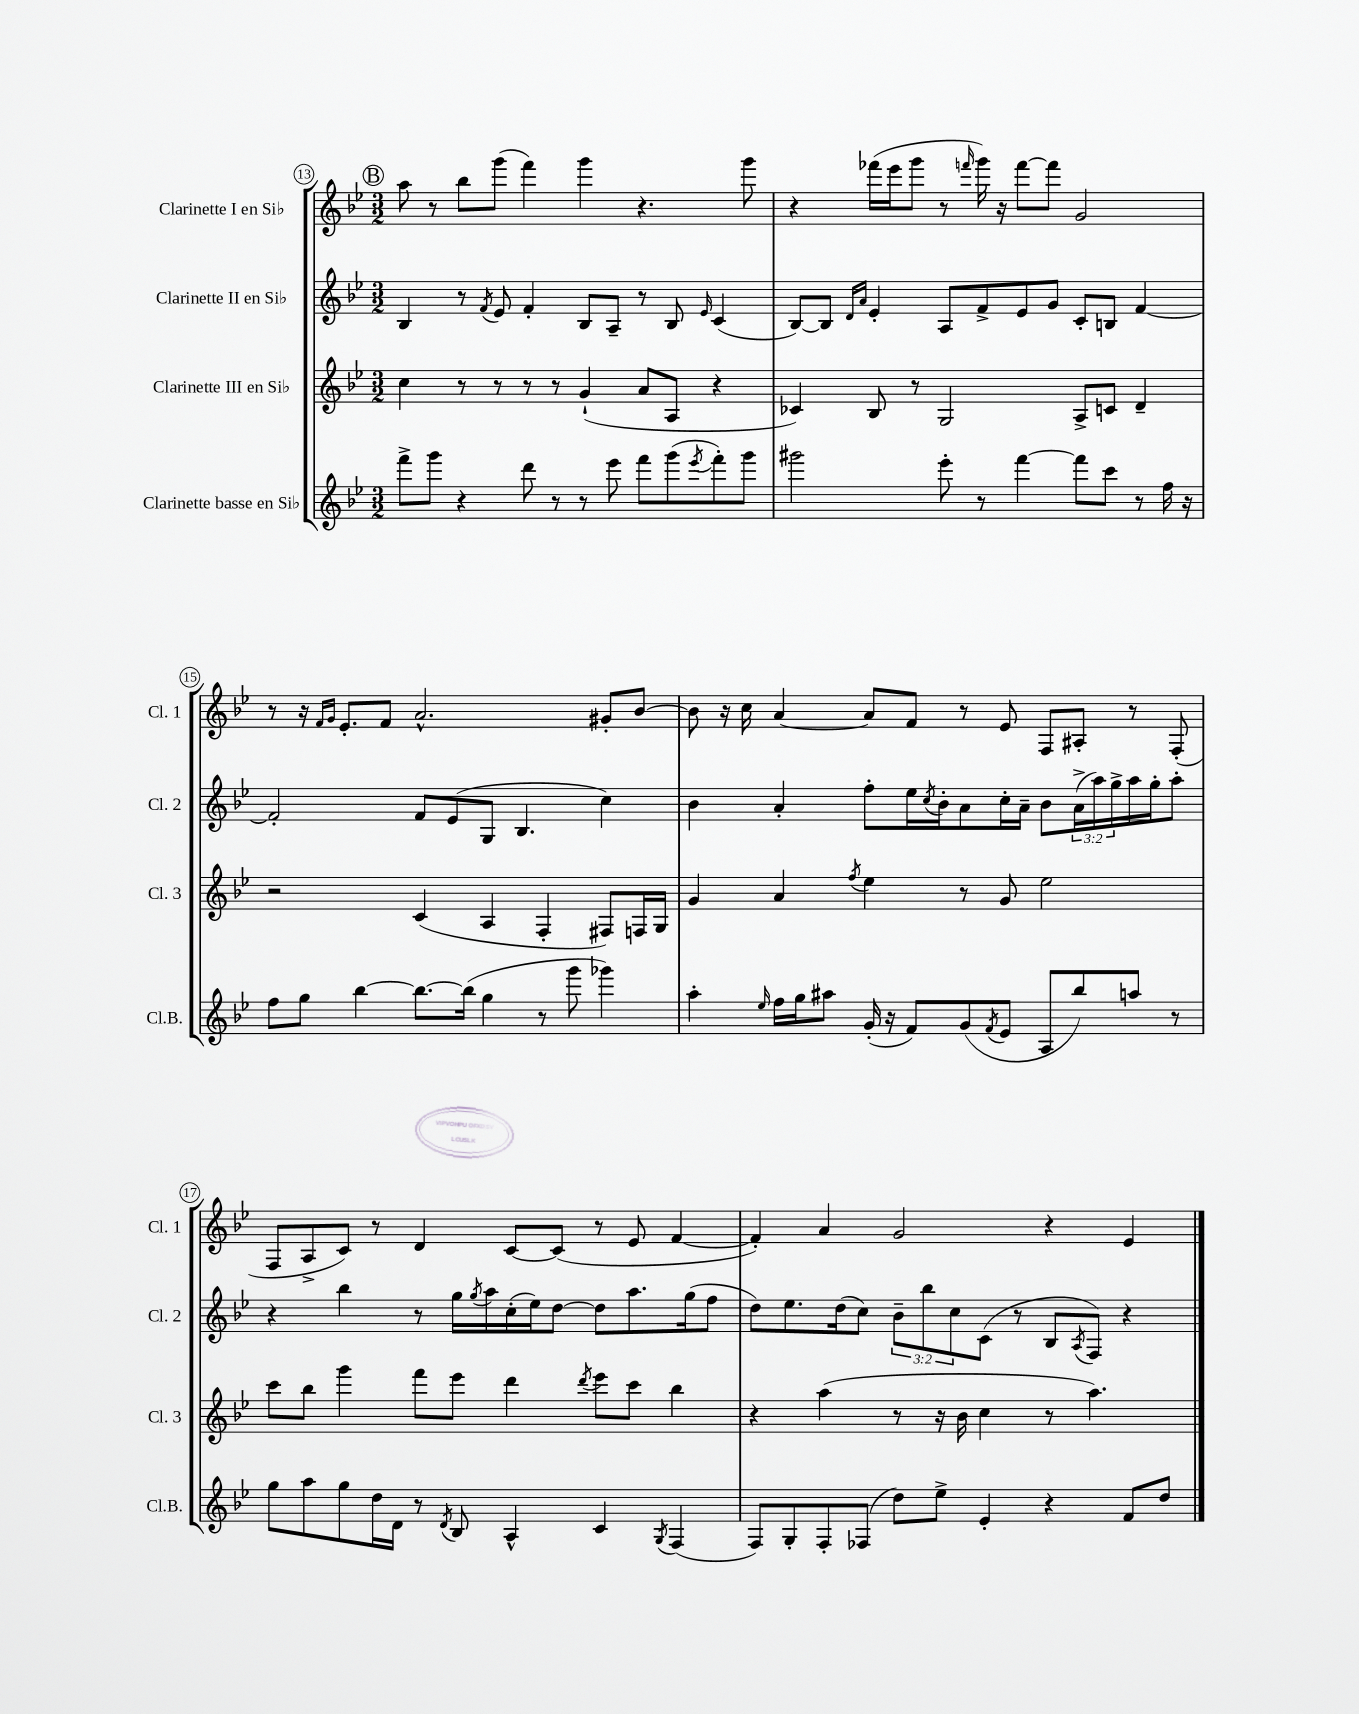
<<
\new StaffGroup <<
\new Staff = "s0" \with { instrumentName = "Clarinette I en Sib" shortInstrumentName = "Cl. 1" } {
    \clef treble \key bes \major \numericTimeSignature \time 3/2
    \mark \markup { \circle "B" } a''8 r8 bes''8 g'''8( f'''4) g'''4 r4. g'''8 |
    r4 fes'''16( ees'''16 g'''8 r8 \grace { f'''16 } g'''16) r16 f'''8~ f'''8 g'2 |
    r8 r16 \grace { f'16 g'16 } ees'8.-. f'8 a'2.-^ gis'8-. bes'8~ |
    bes'8 r16 c''16 a'4~ a'8 f'8 r8 ees'8 f8 ais8-. r8 f8-.( |
    f8 a8-> c'8) r8 d'4 c'8~ c'8( r8 ees'8 f'4~ |
    f'4-.) a'4 g'2 r4 ees'4 \bar "|." |
}
\new Staff = "s1" \with { instrumentName = "Clarinette II en Sib" shortInstrumentName = "Cl. 2" } {
    \clef treble \key bes \major \numericTimeSignature \time 3/2 \override Staff.TupletNumber.text = #tuplet-number::calc-fraction-text
    \mark \markup { \circle "B" } bes4 r8 \acciaccatura { f'8 } ees'8 f'4-. bes8 a8-- r8 bes8 \grace { ees'16 } c'4( |
    bes8~) bes8 \grace { d'16 a'16 } ees'4-. a8 f'8-> ees'8 g'8 c'8-. b8 f'4~ |
    f'2-. f'8 ees'8( g8 bes4. c''4) |
    bes'4 a'4-. f''8-. ees''16 \acciaccatura { c''8 } bes'16-. a'8 c''16-. a'16-- bes'8 \tuplet 3/2 { a'16->( a''16) g''16-> } a''16 g''16-. a''8-. |
    r4 bes''4 r8 g''16 \acciaccatura { g''8 } a''16 c''16-.( ees''16) d''8~ d''8 a''8. g''16( f''8 |
    d''8) ees''8. d''16( c''8) \tuplet 3/2 { bes'8-- bes''8 c''8 } c'8( r8 bes8 \acciaccatura { a8 } f8) r4 \bar "|." |
}
\new Staff = "s2" \with { instrumentName = "Clarinette III en Sib" shortInstrumentName = "Cl. 3" } {
    \clef treble \key bes \major \numericTimeSignature \time 3/2
    \mark \markup { \circle "B" } c''4 r8 r8 r8 r8 g'4-!( a'8 a8 r4 |
    ces'4) bes8 r8 g2 a8-> c'8 d'4-- |
    r2 c'4( a4 f4-. fis8) f16 g16 |
    g'4 a'4 \acciaccatura { f''8 } ees''4 r8 g'8 ees''2 |
    c'''8 bes''8 g'''4 f'''8 ees'''8 d'''4 \acciaccatura { d'''8 } ees'''8 c'''8 bes''4 |
    r4 a''4( r8 r16 bes'16 c''4 r8 a''4.) \bar "|." |
}
\new Staff = "s3" \with { instrumentName = "Clarinette basse en Sib" shortInstrumentName = "Cl.B." } {
    \clef treble \key bes \major \numericTimeSignature \time 3/2
    \mark \markup { \circle "B" } f'''8-> g'''8 r4 d'''8 r8 r8 ees'''8 f'''8 g'''8( \acciaccatura { ees'''8 } f'''8-.) g'''8 |
    gis'''2 ees'''8-. r8 f'''4~ f'''8 c'''8 r8 f''16 r16 |
    f''8 g''8 bes''4~ bes''8.~ bes''16( g''4 r8 g'''8 ges'''4) |
    a''4-. \grace { ees''16 } f''16 g''16 ais''8 g'16-.( r16 f'8) g'8( \acciaccatura { f'8 } ees'8 a8 bes''8) a''8 r8 |
    g''8 a''8 g''8 d''16 d'16 r8 \acciaccatura { d'8 } bes8 a4-^ c'4 \acciaccatura { g8 } f4( |
    f8) g8-. f8-. fes8( d''8) ees''8-> ees'4-. r4 f'8 d''8 \bar "|." |
}
>>
>>
\layout { \context { \Score currentBarNumber = #13 \override BarNumber.stencil = #(make-stencil-circler 0.1 0.3 ly:text-interface::print) } }
